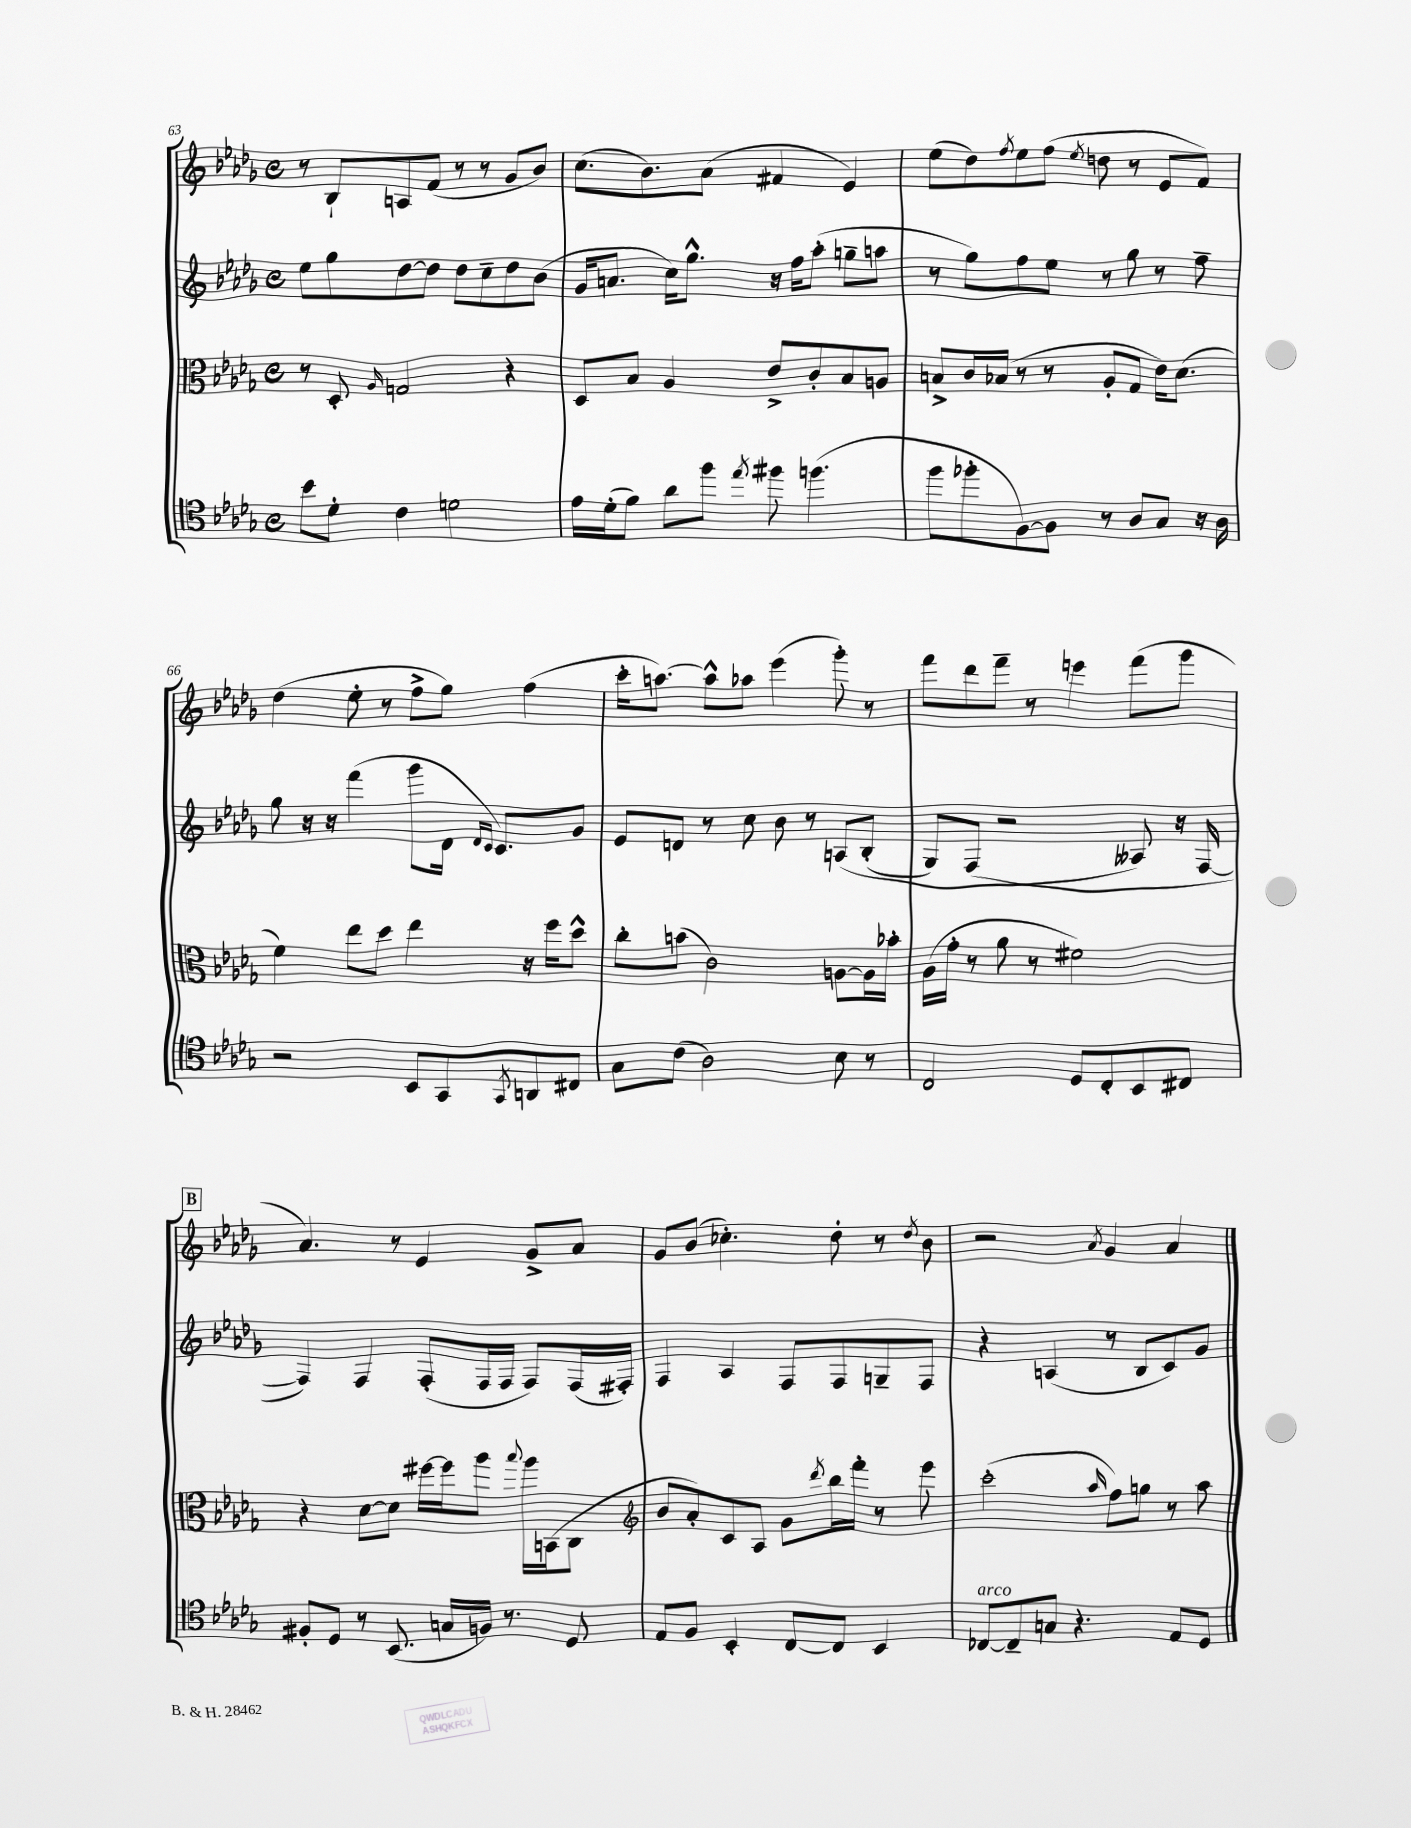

**kern	**kern	**kern	**kern
*part4	*part3	*part2	*part1
*staff4	*staff3	*staff2	*staff1
*clefC4	*clefC3	*clefG2	*clefG2
*k[b-e-a-d-g-]	*k[b-e-a-d-g-]	*k[b-e-a-d-g-]	*k[b-e-a-d-g-]
*M4/4	*M4/4	*M4/4	*M4/4
*met(c)	*met(c)	*met(c)	*met(c)
=63	=63	=63	=63
8b-\L	8r	8ee-\L	8r
8d-'\J	8D-'/	8gg-\	8B-`/L
.	16qqA-/	.	.
4c\	2Gn/	[8dd-\	8An/
.	.	8dd-\J]	(8f/J
2dn\	.	8dd-\L	8r
.	.	8cc~\	8r
.	4r	8dd-\	8g-/L
.	.	(8b-\J	8b-/J)
=64	=64	=64	=64
16e-\LL	8D-/L	16g-/KL	(8.cc\L
(16d-'\J	.	8.an/J	.
8f\J)	8B-/J	.	.
.	.	.	8.b-\)
8a-\L	4A-/	16cc\KL)	.
.	.	8.gg-^^\J	.
8ff\J	.	.	(8a-\J
8qee-/	.	.	.
8ff#X\	8e-^/L	16r	4f#X/
.	.	16ff\KL	.
(4.ffn\	8c'/	(8aa-'\J	.
.	8B-/	8ggn~\L	4e-/)
.	8An/J	8aan\J	.
=65	=65	=65	=65
8ff\L	8Bn^/L	8r	(8ee-\L
8ff-X'\	16c/L	8gg-\L)	8dd-\)
.	(16B-X/JJ	.	.
.	.	.	8qff/
[8F\)	8r	8ff\	8ee-\
8F\J]	8r	8ee-\J	(8ff\J
.	.	.	8qee-/
8r	8A-'/L	8r	8ddn\
8A-/L	8G-/J	8gg-\	8r
8G-/J	16e-\KL)	8r	8e-/L
.	(8.d-\J	.	.
16r	.	8ff~\	8f/J)
16A-\	.	.	.
!!LO:LB:g=z
=66	=66	=66	=66
2r	4f\)	8gg-\	(4dd-\
.	.	16r	.
.	.	16r	.
.	8ee-\L	(4fff\	8ee-'\
.	8dd-\J	.	8r
8BB-/L	4ee-\	8ggg-\L	8ff^\L
8GG-/	.	16d-\Jk	8gg-\J)
.	.	16qqd-/LL	.
.	.	16qqc/JJ	.
.	.	8.c/L)	.
8qGG-/	.	.	.
8AAn/	16r	.	(4ff\
.	16ff\KL	.	.
8C#X/J	8dd-^^\J	8g-/J	.
=67	=67	=67	=67
8G-\L	8cc'\L	8e-/L	16ccc'\KL
.	.	.	[8.aan\J)
(8c\J	(8bn\J	8dn/J	.
2A-\)	2c\)	8r	8aa^^\L]
.	.	8cc\	8aa-X\J
.	.	8b-\	(4eee-\
.	.	8r	.
8B-\	[8An\L	(8An/L	8ggg-'\)
8r	16A\L]	(8B-'/J	8r
.	16b-X'\JJ	.	.
=68	=68	=68	=68
2C/	(16A-\LL	8G-/L)	8fff\L
.	16g-'\JJ	.	.
.	8r	(8F/J	8ddd-\
.	8a-\	2r	8fff~\J
.	8r	.	8r
8D-/L	2f#X\)	.	4eeen\
8C'/	.	.	.
8BB-/	.	8A--X/)	(8fff\L
8C#X/J	.	16r	8ggg-\J
.	.	[16F/	.
!!LO:LB:g=z
!!LO:REH:place=s1:t=B
=69	=69	=69	=69
8F#X'/L	4r	4F/])	4.a-/)
8D-/J	.	.	.
8r	[8d-\L	4F/	.
(8.BB-/	8d-\J]	.	8r
.	[16ff#X\LL	(8F'/L	4e-/
16Gn/LL	16ff#\J]	.	.
16Fn/JJ)	8aa-\J	16F/L	.
8.r	.	16F/JJ	.
.	8qqbb-/	.	.
.	16aa-\LL	8F/L)	8g-^/L
.	(16BBn\J	.	.
8D-/	8C\J	(16F/L	8a-/J
.	.	16F#X'/JJ)	.
=70	=70	=70	=70
*	*clefG2	*	*
8E-/L	8b-/L	4F/	8g-/L
8F/J	8a-'/)	.	(8b-/J
4BB-'/	8c/	4A-/	4.cc-X'\)
.	8A-/J	.	.
[8C/L	8g-\L	8F/L	.
.	8qddd-/	.	.
8C/J]	16bb-\L	8F/	8dd-'\
.	16fff'\JJ	.	.
4BB-/	8r	8Gn~/	8r
.	.	.	8qdd-/
.	8eee-\	8F/J	8b-\
=71	=71	=71	=71
!LO:TX:a:i:t=arco	!	!	!
[8C-X/L	(2ccc'\	4r	2r
8C-~/]	.	.	.
8Gn/J	.	(4An/	.
4.r	.	.	.
.	16qqaa-/	.	8qa-/
.	8ff\L)	8r	4g-/
.	8ggn\J	8B-/L	.
8E-/L	8r	8c/)	4a-/
8D-/J	8aa-\	8g-/J	.
==	==	==	==
*-	*-	*-	*-
